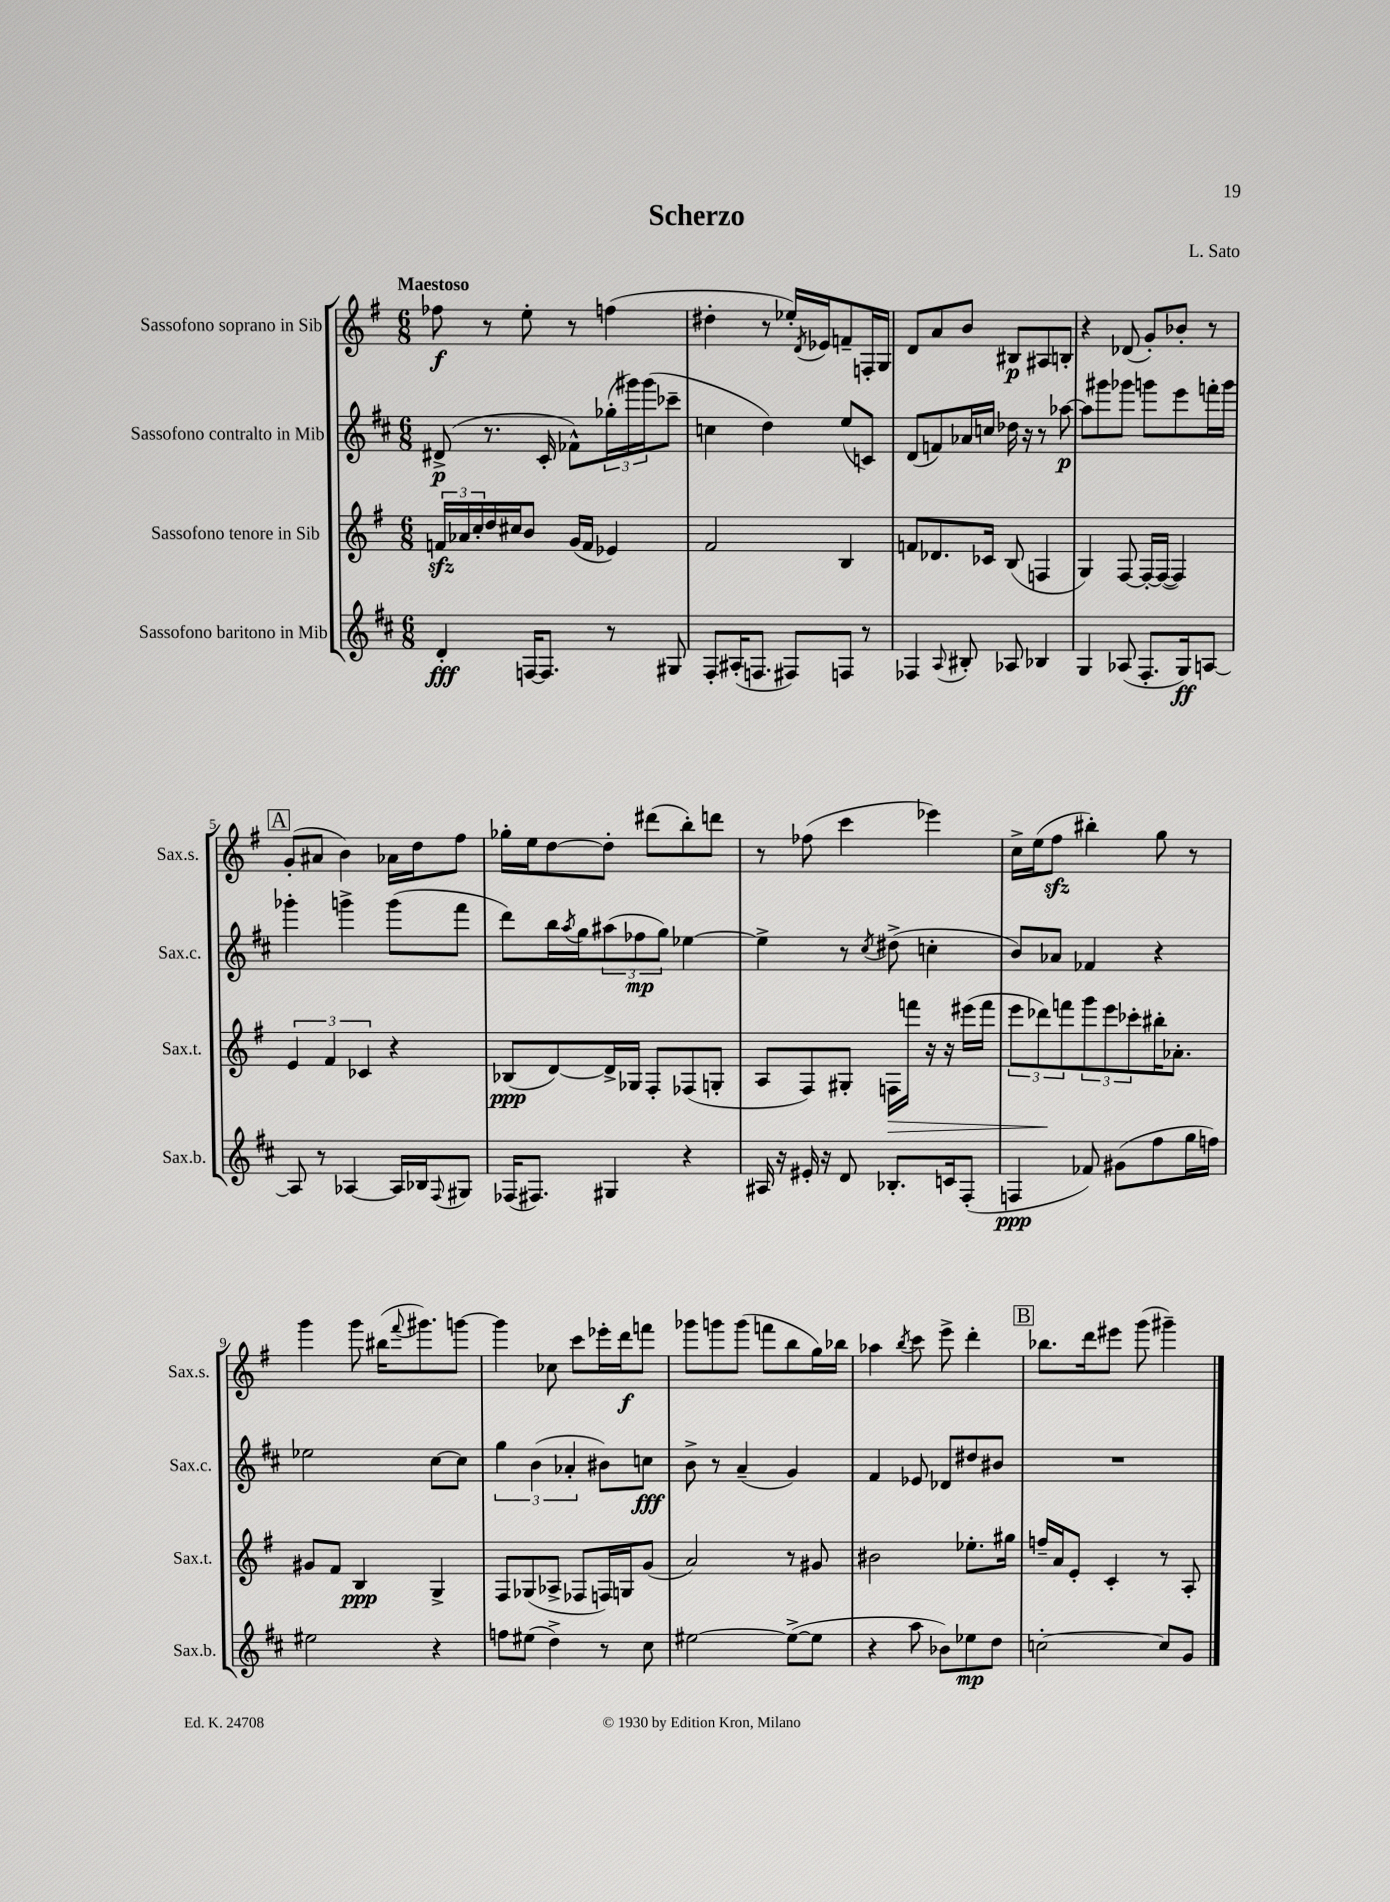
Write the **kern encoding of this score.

**kern	**kern	**kern	**kern
*staff4	*staff3	*staff2	*staff1
*clefG2	*clefG2	*clefG2	*clefG2
*k[f#c#]	*k[f#]	*k[f#c#]	*k[f#]
*M6/8	*M6/8	*M6/8	*M6/8
4d'	24f	(8d#^	8ff-
.	24a-	.	.
.	24cc'	.	.
.	16dd	8.r	8r
.	16cc#	.	.
[16F	8b	.	8ee'
8.F]	.	16c#'	.
.	(16g	8f-^^)	8r
.	16f	.	.
8r	4e-)	(24gg-'	(4ff
.	.	24ggg#)	.
.	.	(24ggg#	.
8G#	.	8ccc-~	.
=	=	=	=
8F#'	2f#	4cc	4dd#'
(16A#'	.	.	.
8.F	.	.	.
.	.	4dd)	8r
8F#)	.	.	16ee-')
.	.	.	8qd
.	.	.	16e-
8F	4B	(8ee	8f~
8r	.	8c)	16F'
.	.	.	16G
=	=	=	=
4F-	8f	(8d	8d
.	8.d-	8f)	8a
8qqA	.	.	.
8B#'	.	16a-	8b
.	16c-	16cc	.
8A-	(8B	16dd-	8B#
.	.	16r	.
4B-	4F	8r	8A#
.	.	[8aa-	8B'
=	=	=	=
4G	4G)	8aa-]	4r
.	.	8ggg#	.
(8A-	[8F#	8ggg-	(8d-
8.F#'	16F#'_	8ggg	8g')
.	(16F#_	.	.
.	4F#])	8eee	8b-'
16G)	.	.	.
[8A	.	16fff'	8r
.	.	16ggg	.
=	=	=	=
8A]	6e	4ggg-'	(8g'
8r	.	.	8a#
.	6f#	.	.
[4A-	.	4ggg^	4b)
.	6c-	.	.
16A-]	4r	(8ggg	16a-
16B-	.	.	16dd
8qqF#	.	.	.
8G#	.	8fff#	8ff#
=	=	=	=
(16F-	(8B-	8ddd)	16gg-'
8.F#)	.	.	16ee
.	[8d)	16bb	[8dd
.	.	8qaa	.
.	.	16gg	.
4G#	16d^]	(12aa#	8dd']
.	16G-	.	.
.	.	12ff-	.
.	8F#'	.	(8ddd#
.	.	12gg)	.
4r	(8F-	[4ee-	8bb')
.	8G'	.	8ddd
=	=	=	=
16A#	8A	4ee-^]	8r
16r	.	.	.
16e#'	8F#)	.	(8ff-
16r	.	.	.
8d	8G#'	8r	4ccc
.	.	8qcc#	.
8.B-'	16F	(8dd#^	.
.	16fff	.	.
.	16r	4cc'	4eee-)
16c	16r	.	.
(8F#'	(16eee#	.	.
.	16fff	.	.
=	=	=	=
4F	12eee	8b)	16cc^
.	.	.	(16ee
.	12ddd-)	.	.
.	.	8a-	8ff#
.	12fff	.	.
8f-)	12ggg	4f-	4bb#')
.	12eee	.	.
(8g#	.	.	.
.	12ccc-'	.	.
8ff#	16bb#'	4r	8gg
.	8.a-'	.	.
16gg	.	.	8r
16ff)	.	.	.
=	=	=	=
2ee#	8g#	2ee-	4ggg
.	8f#	.	.
.	4B	.	8ggg
.	.	.	(16bb#
.	.	.	8qqfff#
.	.	.	8.ggg#)
4r	4G^	[8cc#	.
.	.	8cc#]	[8ggg
=	=	=	=
8ff	8F#	6gg	4ggg]
(8ee#	(8G-	.	.
.	.	(6b	.
4dd^)	8A-^	.	8cc-
.	.	6a-'	.
.	8F-	.	8ccc
8r	16F)	8b#)	16eee-'
.	16G	.	16ddd
8cc#	(8g	8cc	8fff
=	=	=	=
[2ee#	2a)	8b^	8ggg-
.	.	8r	8ggg
.	.	(4a~	(8ggg
.	.	.	8fff
(8ee#^_	8r	4g)	8bb
8ee#]	8g#	.	16gg)
.	.	.	16bb-
=	=	=	=
4r	2b#	4f#	4aa-
.	.	.	8qbb
8aa	.	8e-	8ccc
8b-)	.	8d-	8eee^
8ee-	8.ee-'	8dd#	4ddd'
8dd	.	8b#	.
.	16gg#	.	.
=	=	=	=
[2cc'	16ff~	2.r	8.bb-
.	16a	.	.
.	8e'	.	.
.	.	.	16ddd
.	4c'	.	8eee#
.	.	.	(8ggg
8cc]	8r	.	4ggg#~)
8g	8A'	.	.
==	==	==	==
*-	*-	*-	*-
